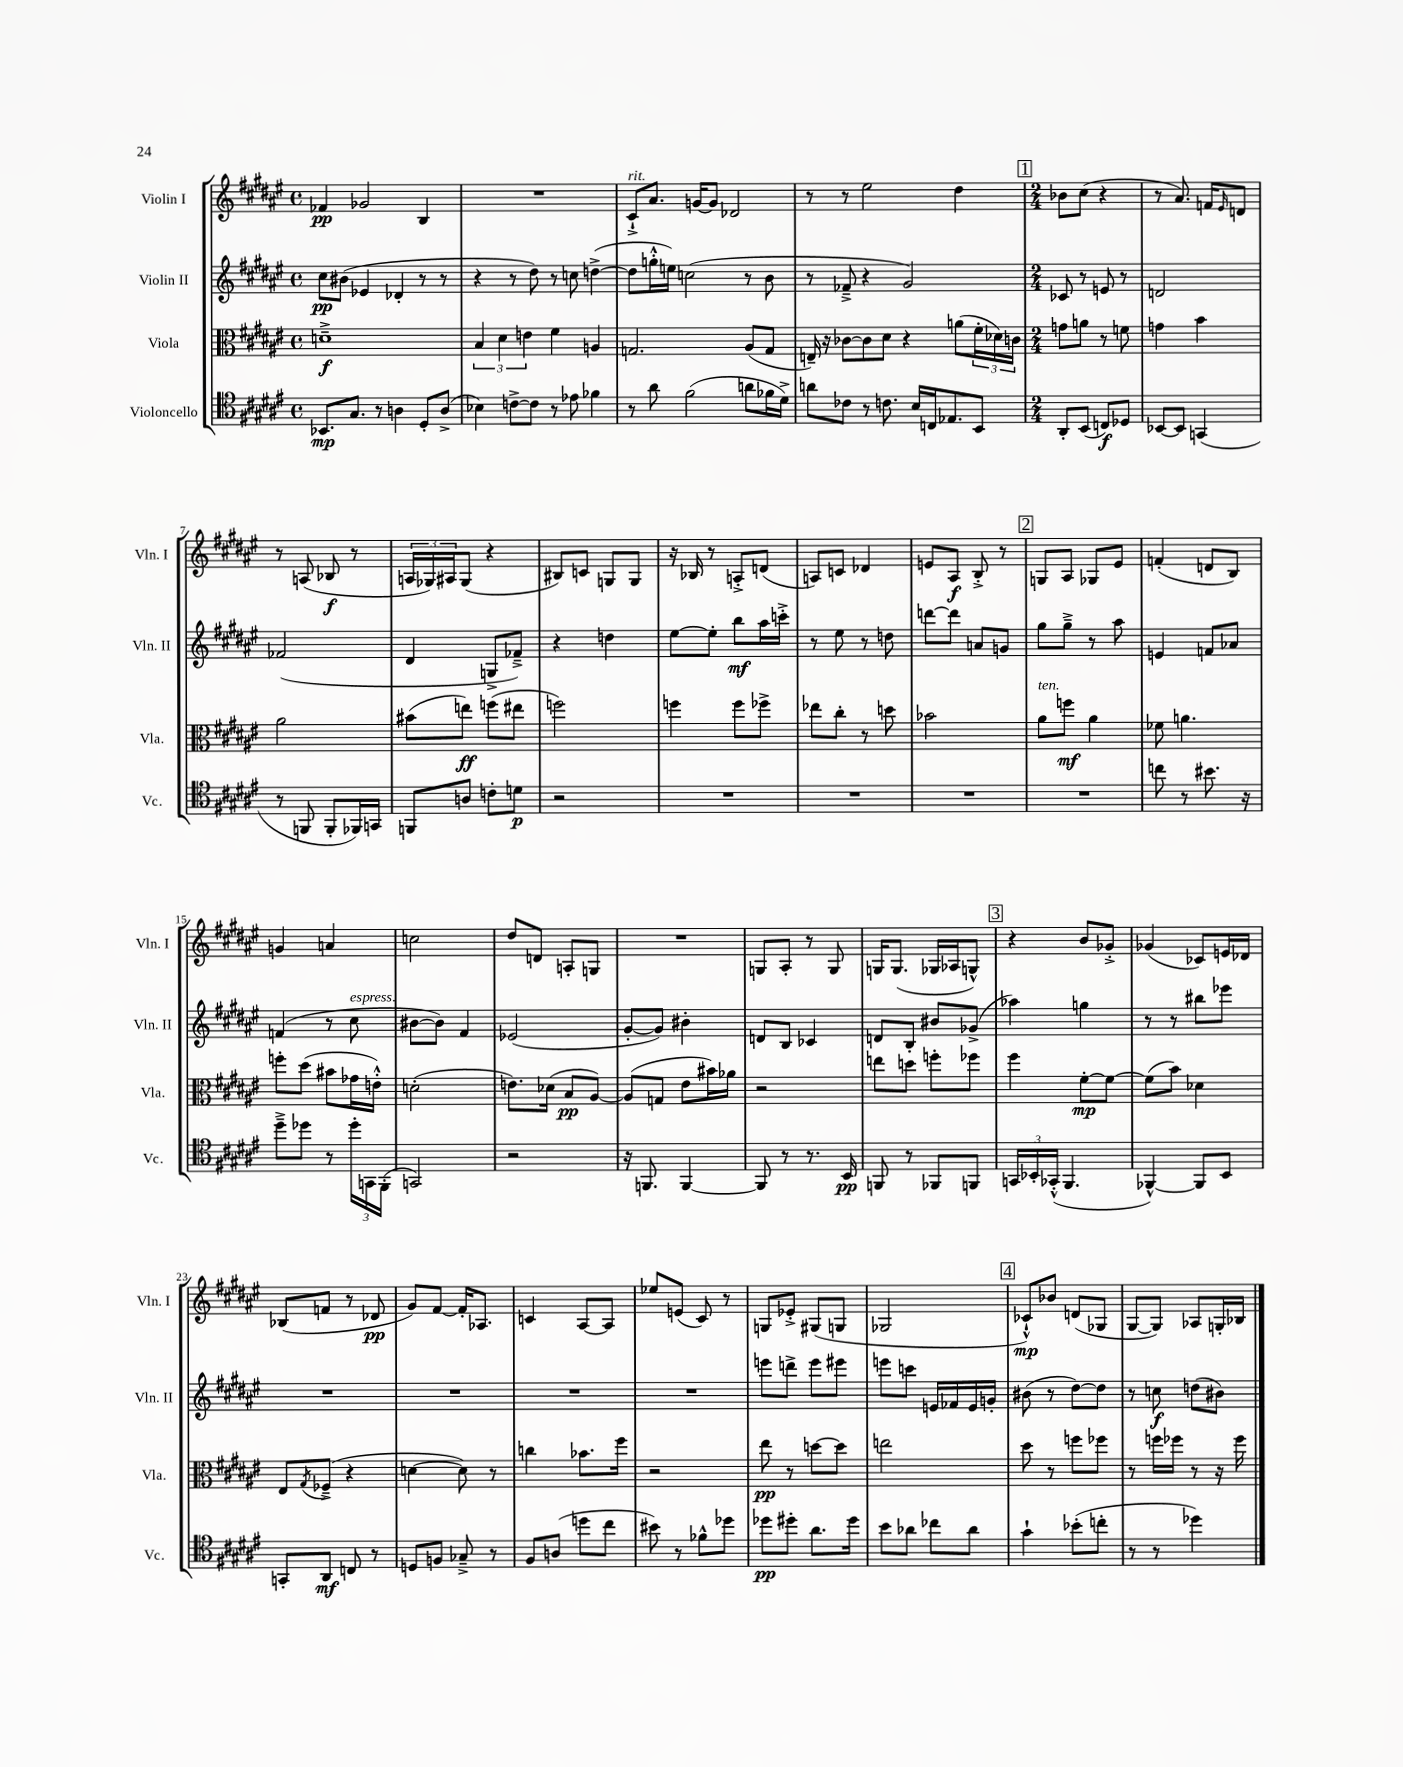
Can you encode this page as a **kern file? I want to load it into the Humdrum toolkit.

**kern	**kern	**kern	**kern
*staff4	*staff3	*staff2	*staff1
*clefC4	*clefC3	*clefG2	*clefG2
*k[f#c#g#d#a#e#]	*k[f#c#g#d#a#e#]	*k[f#c#g#d#a#e#]	*k[f#c#g#d#a#e#]
*M4/4	*M4/4	*M4/4	*M4/4
*met(c)	*met(c)	*met(c)	*met(c)
8.BB-	1d~^	8cc#	4f-
.	.	(8b#	.
8.G#	.	.	.
.	.	4e-	2g-
8r	.	.	.
4A	.	4d-'	.
8D#'	.	8r	4B
(8A^	.	8r	.
=	=	=	=
4B-)	6B	4r	1r
.	6d#	.	.
[8c^	.	8r	.
.	6e	.	.
8c]	.	8dd#)	.
8r	4f#	8r	.
8e-	.	8cc	.
4f-	4A	([4dd^	.
=	=	=	=
8r	2.G	8dd]	8c#`^
8a#	.	16gg'^^	8.a#
.	.	16ee)	.
(2f#	.	(2cc	.
.	.	.	[16g
.	.	.	8g]
.	.	.	2d-
8a	(8A#	8r	.
16f-	8G	8b	.
16d#^)	.	.	.
=	=	=	=
8a	16E~)	8r	8r
.	16r	.	.
8c-	[8c-	8f-~^	8r
8r	8c-]	4r	2ee#
8.c	8d#	.	.
.	4r	2g#)	.
16B	.	.	.
16C	.	.	.
8.E-	.	.	.
.	(8a	.	4dd#
8BB	24f#'	.	.
.	24d-)	.	.
.	24c	.	.
=	=	=	=
*M2/4	*M2/4	*M2/4	*M2/4
8AA#'	8g	8c-	8b-
(8BB	8a	8r	(8cc#
8C)	8r	8e	4r
8D-	8f	8r	.
=	=	=	=
[8BB-	4g	2d	8r
8BB-]	.	.	8.a#)
(4GG	4b	.	.
.	.	.	16f
.	.	.	16qqe#
.	.	.	8d
=	=	=	=
8r	2a#	(2f-	8r
8FF	.	.	(8A
8FF'	.	.	8B-
16FF-)	.	.	8r
16GG	.	.	.
=	=	=	=
8FF	(8b#	4d#	24A
.	.	.	24G-)
.	.	.	24A#
8A	8ee)	.	(8G-
8c'	(8ff	8G^	4r
8d	8ee#	8f-~^)	.
=	=	=	=
2r	2ff)	4r	8B#)
.	.	.	8c
.	.	4dd	8G
.	.	.	8G
=	=	=	=
2r	4ff	[8ee#	16r
.	.	.	16B-
.	.	8ee#']	8r
.	8ff	8bb	8A'^
.	8ff-^	16aa#	(8d
.	.	16ccc'^	.
=	=	=	=
2r	8ee-	8r	8A)
.	8cc#'	8ee#	8c
.	8r	8r	4d-
.	8dd	8dd	.
=	=	=	=
2r	2b-	[8ddd	8e
.	.	8ddd]	8A#
.	.	8a	8B'^
.	.	8g	8r
=	=	=	=
2r	8a#	8gg#	8G
.	8ff	8gg#~^	8A#
.	4a#	8r	8G-
.	.	8aa#	8e#
=	=	=	=
8cc	8f-	4e	(4f'
8r	4.a	.	.
8.b#	.	8f	8d
.	.	8a-	8B)
16r	.	.	.
=	=	=	=
8dd#~^	8ff'	(4f	4g
8dd-	(8dd#	.	.
8r	8b#	8r	4a
24dd-'	16g-	8cc#	.
24GG	.	.	.
.	16e'^^)	.	.
(24FF#'	.	.	.
=	=	=	=
2GG)	(2d'	[8b#	2cc
.	.	8b#])	.
.	.	4f#	.
=	=	=	=
2r	8.e)	(2e-	8dd#
.	.	.	8d
.	(16d-	.	.
.	8B	.	8A'
.	[8A#)	.	8G
=	=	=	=
16r	(8A#]	[8g#'	2r
8.FF	.	.	.
.	8G	8g#])	.
[4FF	8e#	4b#'	.
.	16b#)	.	.
.	16a-	.	.
=	=	=	=
8FF]	2r	8d	8G
8r	.	8B	8A#'
8.r	.	4c-	8r
.	.	.	8G
16BB	.	.	.
=	=	=	=
8FF	8ee	8d	16G
.	.	.	(8.G
8r	8dd	8B'	.
8FF-	8ff'	8b#	16G-
.	.	.	16A-
8FF	8ff-	(8g-^	8G^^)
=	=	=	=
24GG	4ff#	4aa-)	4r
24BB-'	.	.	.
(24GG-'^^	.	.	.
4.FF#	.	.	.
.	[8f#'	4gg	8b
.	8f#_	.	8g-'^
=	=	=	=
[4FF-^^)	(8f#]	8r	(4g-
.	8b)	8r	.
8FF-]	4d-	8bb#	8c-)
8BB	.	8eee-	16e
.	.	.	16d-
=	=	=	=
8GG'	8E#	2r	(8B-
.	8qG#	.	.
8AA#	(8F-~^	.	8f
8C	4r	.	8r
8r	.	.	8d-
=	=	=	=
8D	[4d	2r	8g#)
8F	.	.	[8f#
8G-~^	8d])	.	16f#']
.	.	.	8.A-
8r	8r	.	.
=	=	=	=
8F#	4cc	2r	4c
(8A	.	.	.
8dd	8.b-	.	[8A#
8cc#	.	.	8A#]
.	16ff#	.	.
=	=	=	=
8b#)	2r	2r	8ee-
8r	.	.	(8e
8f-^^	.	.	8c#)
8dd-	.	.	8r
=	=	=	=
8dd-	8ee#	8eee	8G
8dd#'	8r	8ddd^	8e-'^
8.a#	[8dd	8eee	(8G#
.	8dd]	8eee#	8G
16dd#	.	.	.
=	=	=	=
8b	2ee	8eee	2G-
8a-	.	8ccc	.
8cc-	.	16e	.
.	.	16f-	.
8a-	.	16e	.
.	.	16g'	.
=	=	=	=
4g#`	8dd#	(8b#	8c-`^^)
.	8r	8r	8b-
(8b-'	8ff	[8dd#)	(8d
8cc'	8ff-	8dd#]	8G-
=	=	=	=
8r	8r	8r	[8G#
8r	16ff	8cc	8G#])
.	16ff-	.	.
4dd-)	8r	(8dd	8A-
.	16r	8b#)	16G'
.	16ff-	.	16B-
==	==	==	==
*-	*-	*-	*-
